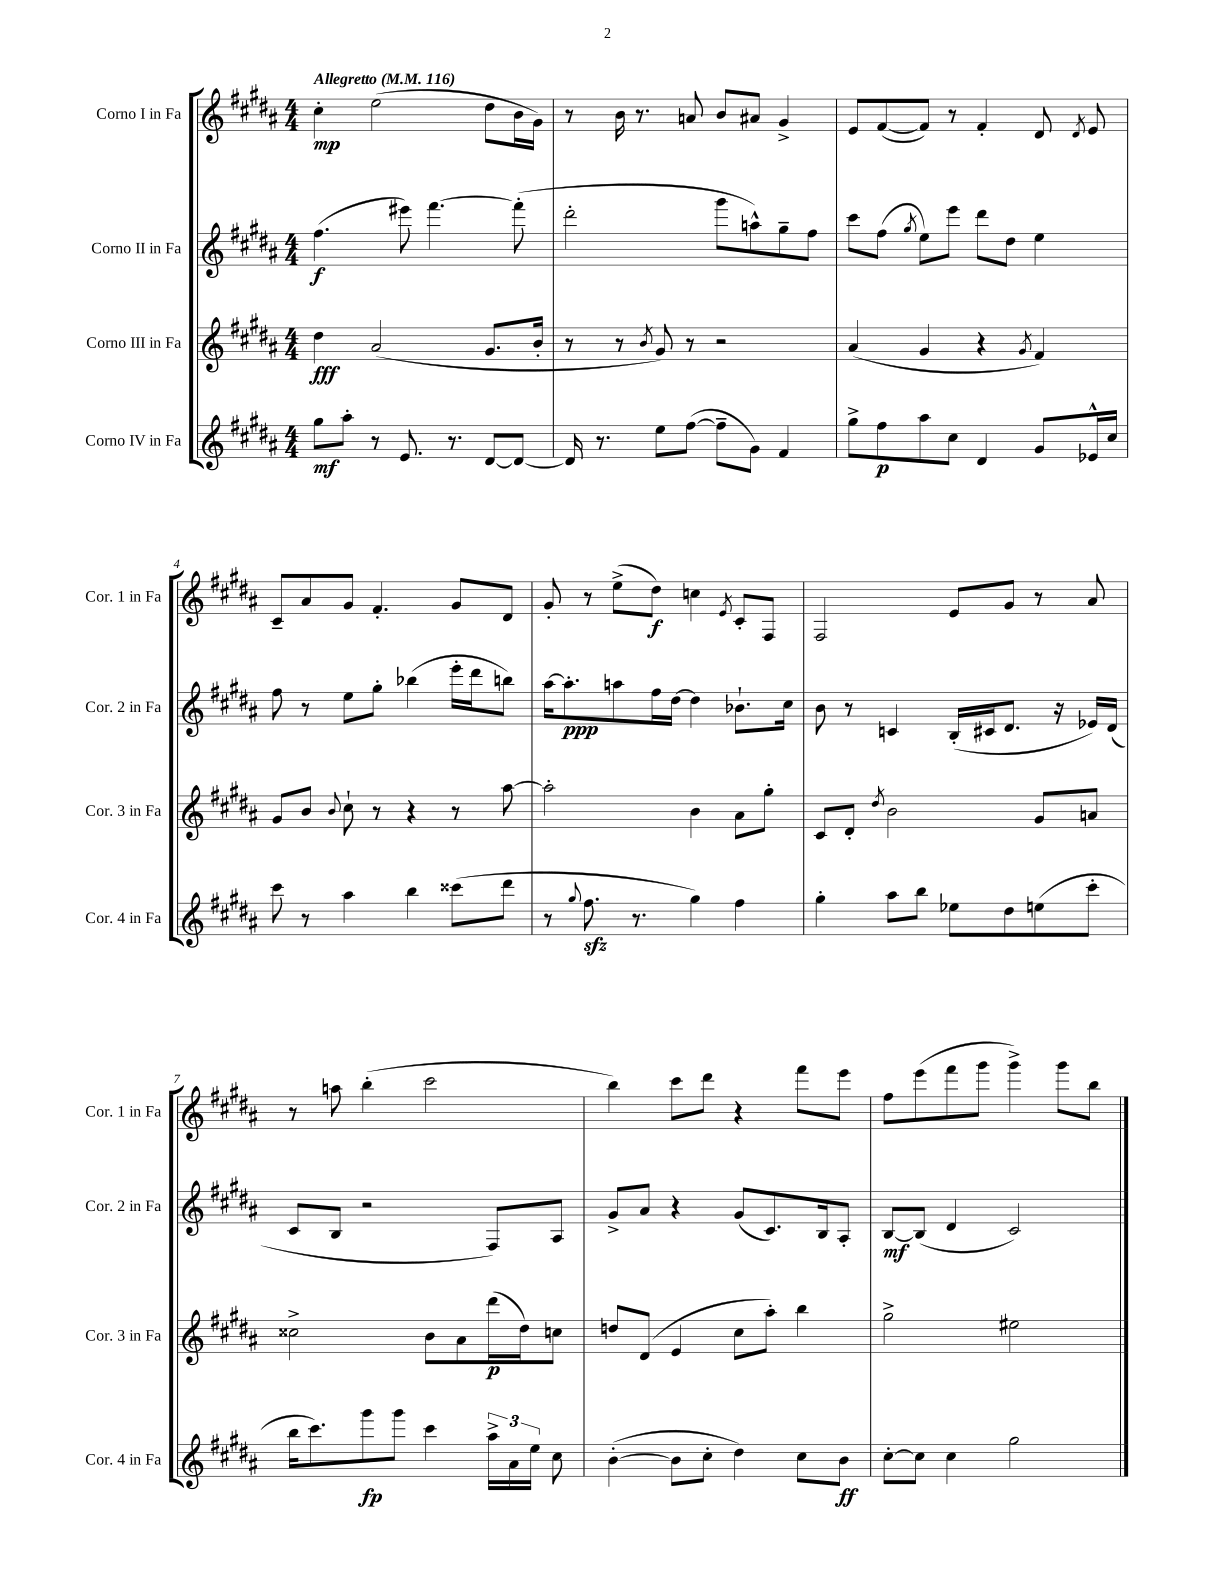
<<
\new StaffGroup <<
\new Staff = "s0" \with { instrumentName = "Corno I in Fa" shortInstrumentName = "Cor. 1 in Fa" } {
    \clef treble \key b \major \numericTimeSignature \time 4/4 \tempo "Allegretto" 4 = 116
    \autoBeamOff cis''4-.\mp e''2( dis''8[ b'16 gis'16]) |
    r8 b'16 r8. a'8 b'8[ ais'8] gis'4-> |
    e'8[ fis'8~( fis'8]) r8 fis'4-. dis'8 \acciaccatura { dis'8 } e'8 |
    cis'8[-- ais'8 gis'8] fis'4.-. gis'8[ dis'8] |
    gis'8-. r8 e''8[->( dis''8]\f) c''4 \acciaccatura { e'8 } cis'8[-. fis8] |
    fis2 e'8[ gis'8] r8 ais'8 |
    r8 a''8 b''4-.( cis'''2 |
    b''4) cis'''8[ dis'''8] r4 fis'''8[ e'''8] |
    fis''8[ e'''8( fis'''8 gis'''8] gis'''4->) gis'''8[ b''8] \bar "|." |
}
\new Staff = "s1" \with { instrumentName = "Corno II in Fa" shortInstrumentName = "Cor. 2 in Fa" } {
    \clef treble \key b \major \numericTimeSignature \time 4/4
    \autoBeamOff fis''4.\f( eis'''8) fis'''4.~ fis'''8-.( |
    dis'''2-. gis'''8[ a''8-^) gis''8-- fis''8] |
    cis'''8[ fis''8]( \acciaccatura { gis''8 } e''8[) e'''8] dis'''8[ dis''8] e''4 |
    fis''8 r8 e''8[ gis''8]-. bes''4( e'''16[-. dis'''16 b''8]) |
    ais''16[~ ais''8.-.\ppp a''8 fis''16 dis''16]~ dis''4 bes'8.[-! cis''16] |
    b'8 r8 c'4 b16[-.( cis'16 dis'8.] r16 ees'16[) dis'16]( |
    cis'8[ b8] r2 fis8[) ais8] |
    gis'8[-> ais'8] r4 gis'8[( cis'8.) b16 ais8]-. |
    b8[~\mf b8]( dis'4 cis'2) \bar "|." |
}
\new Staff = "s2" \with { instrumentName = "Corno III in Fa" shortInstrumentName = "Cor. 3 in Fa" } {
    \clef treble \key b \major \numericTimeSignature \time 4/4
    \autoBeamOff dis''4\fff ais'2( gis'8.[ b'16]-. |
    r8 r8 \acciaccatura { b'8 } gis'8) r8 r2 |
    ais'4( gis'4 r4 \acciaccatura { gis'8 } fis'4) |
    gis'8[ b'8] \appoggiatura { b'8 } cis''8-! r8 r4 r8 ais''8~ |
    ais''2-. b'4 ais'8[ gis''8]-. |
    cis'8[ dis'8]-. \acciaccatura { dis''8 } b'2 gis'8[ a'8] |
    cisis''2-> b'8[ ais'8 dis'''16\p( dis''16) c''8] |
    d''8[ dis'8]( e'4 cis''8[ ais''8]-.) b''4 |
    gis''2-> eis''2 \bar "|." |
}
\new Staff = "s3" \with { instrumentName = "Corno IV in Fa" shortInstrumentName = "Cor. 4 in Fa" } {
    \clef treble \key b \major \numericTimeSignature \time 4/4
    \autoBeamOff gis''8[\mf ais''8]-. r8 e'8. r8. dis'8[~ dis'8]~ |
    dis'16 r8. e''8[ fis''8]~( fis''8[-- gis'8]) fis'4 |
    gis''8[-> fis''8\p ais''8 cis''8] dis'4 gis'8[ ees'16-^ cis''16] |
    cis'''8 r8 ais''4 b''4 cisis'''8[( dis'''8] |
    r8 \appoggiatura { gis''8 } fis''8.\sfz r8. gis''4) fis''4 |
    gis''4-. ais''8[ b''8] ees''8[ dis''8 e''8( cis'''8]-. |
    b''16[ cis'''8.) gis'''8\fp gis'''8] cis'''4 \tuplet 3/2 { ais''16[-> ais'16 e''16] } cis''8 |
    b'4~-.( b'8[ cis''8]-. dis''4) cis''8[ b'8]\ff |
    cis''8[~-. cis''8] cis''4 gis''2 \bar "|." |
}
>>
>>
